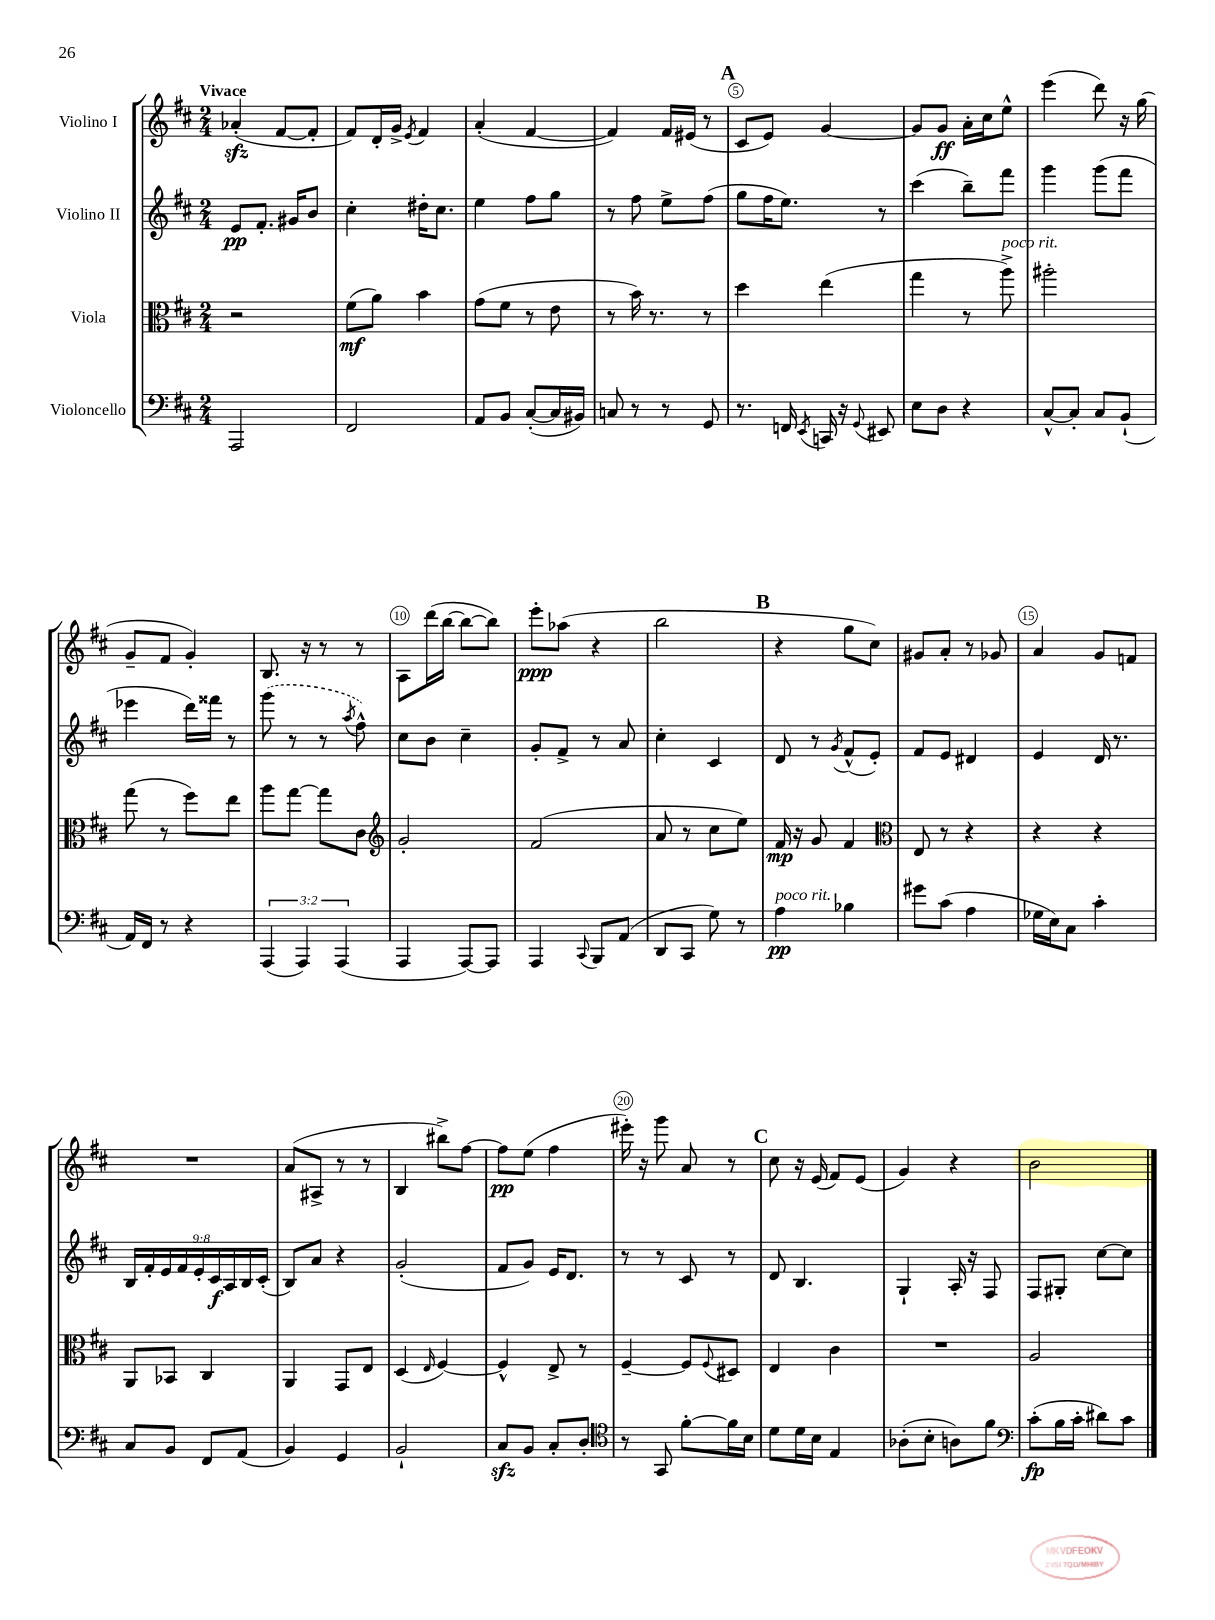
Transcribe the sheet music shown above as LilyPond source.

<<
\new StaffGroup <<
\new Staff = "s0" \with { instrumentName = "Violino I" } {
    \clef treble \key d \major \numericTimeSignature \time 2/4 \tempo "Vivace"
    aes'4-.\sfz( fis'8~ fis'8-. |
    fis'8) d'16-. g'16-> \acciaccatura { e'8 } fis'4 |
    a'4-.( fis'4~ |
    fis'4) fis'16 eis'16( r8 |
    \mark \markup { \bold "A" } cis'8 e'8) g'4~ |
    g'8 g'8\ff a'16-. cis''16 e''8-^ |
    e'''4( d'''8) r16 g''16( |
    g'8-- fis'8 g'4-.) |
    b8. r16 r8 r8 |
    a8 d'''16( b''16~ b''8~ b''8) |
    e'''8-.\ppp aes''8( r4 |
    b''2 |
    \mark \markup { \bold "B" } r4 g''8 cis''8) |
    gis'8 a'8-. r8 ges'8 |
    a'4 g'8 f'8 |
    R2 |
    a'8( ais8-> r8 r8 |
    b4 bis''8->) fis''8~ |
    fis''8\pp e''8( fis''4 |
    eis'''16-.) r16 g'''8 a'8 r8 |
    \mark \markup { \bold "C" } cis''8 r16 e'16( fis'8) e'8( |
    g'4) r4 |
    b'2 \bar "|." |
}
\new Staff = "s1" \with { instrumentName = "Violino II" } {
    \clef treble \key d \major \numericTimeSignature \time 2/4 \override Staff.TupletNumber.text = #tuplet-number::calc-fraction-text
    e'8\pp fis'8.-. gis'16 b'8 |
    cis''4-. dis''16-. cis''8. |
    e''4 fis''8 g''8 |
    r8 fis''8 e''8-> fis''8( |
    \mark \markup { \bold "A" } g''8 fis''16 e''8.) r8 |
    cis'''4( b''8--) fis'''8 |
    g'''4 g'''8( fis'''8 |
    ees'''4 d'''16) fisis'''16 r8 |
    \once \slurDashed g'''8( r8 r8 \acciaccatura { a''8 } fis''8-^) |
    cis''8 b'8 cis''4-- |
    g'8-. fis'8-> r8 a'8 |
    cis''4-. cis'4 |
    \mark \markup { \bold "B" } d'8 r8 \acciaccatura { g'8 } fis'8-^( e'8-.) |
    fis'8 e'8 dis'4 |
    e'4 d'16 r8. |
    \tuplet 9/8 { b16 fis'16-. e'16 fis'16 e'16-. cis'16\f a16 b16 cis'16-.( } |
    b8) a'8 r4 |
    g'2-.( |
    fis'8 g'8) e'16 d'8. |
    r8 r8 cis'8 r8 |
    \mark \markup { \bold "C" } d'8 b4. |
    g4-! a16-. r16 fis8 |
    fis8 gis8-. cis''8~ cis''8 \bar "|." |
}
\new Staff = "s2" \with { instrumentName = "Viola" } {
    \clef alto \key d \major \numericTimeSignature \time 2/4
    r2 |
    fis'8\mf( a'8) b'4 |
    g'8( fis'8 r8 e'8 |
    r8 b'16) r8. r8 |
    \mark \markup { \bold "A" } d''4 e''4( |
    g''4 r8 a''8->^\markup { \italic "poco rit." }) |
    ais''2-. |
    g''8( r8 fis''8) e''8 |
    a''8 g''8~ g''8 cis'8 |
    \clef treble g'2-. |
    fis'2( |
    a'8 r8 cis''8 e''8) |
    \mark \markup { \bold "B" } fis'16\mp r16 g'8 fis'4 |
    \clef alto e8 r8 r4 |
    r4 r4 |
    a,8 bes,8 cis4 |
    a,4 g,8 e8 |
    d4( \grace { e16 } fis4~) |
    fis4-^ e8-> r8 |
    fis4~-- fis8 \appoggiatura { fis8 } dis8 |
    \mark \markup { \bold "C" } e4 cis'4 |
    R2 |
    a2 \bar "|." |
}
\new Staff = "s3" \with { instrumentName = "Violoncello" } {
    \clef bass \key d \major \numericTimeSignature \time 2/4 \override Staff.TupletNumber.text = #tuplet-number::calc-fraction-text
    a,,2 |
    fis,2 |
    a,8 b,8 cis8~-.( cis16 bis,16) |
    c8 r8 r8 g,8 |
    \mark \markup { \bold "A" } r8. f,16 \acciaccatura { e,8 } c,16 r16 \appoggiatura { g,8 } eis,8 |
    e8 d8 r4 |
    cis8~-^ cis8-. cis8 b,8-!( |
    a,16) fis,16 r8 r4 |
    \tuplet 3/2 { a,,4( a,,4) a,,4( } |
    a,,4 a,,8~) a,,8 |
    a,,4 \appoggiatura { cis,8 } b,,8 a,8( |
    d,8 cis,8 g8) r8 |
    \mark \markup { \bold "B" } a4\pp^\markup { \italic "poco rit." } bes4 |
    gis'8 cis'8( a4 |
    ges16 e16) cis8 cis'4-. |
    cis8 b,8 fis,8 a,8( |
    b,4) g,4 |
    b,2-! |
    cis8\sfz b,8 cis8-. d8-. |
    \clef tenor r8 g,8 fis'8~-. fis'16 b16 |
    \mark \markup { \bold "C" } d'8 d'16 b16 e4 |
    aes8-.( b8-. a8) fis'8 |
    \clef bass cis'8-.\fp( b16 cis'16-. dis'8) cis'8 \bar "|." |
}
>>
>>
\layout { \context { \Score \override BarNumber.break-visibility = ##(#f #t #t) barNumberVisibility = #(every-nth-bar-number-visible 5) \override BarNumber.stencil = #(make-stencil-circler 0.1 0.3 ly:text-interface::print) } }
